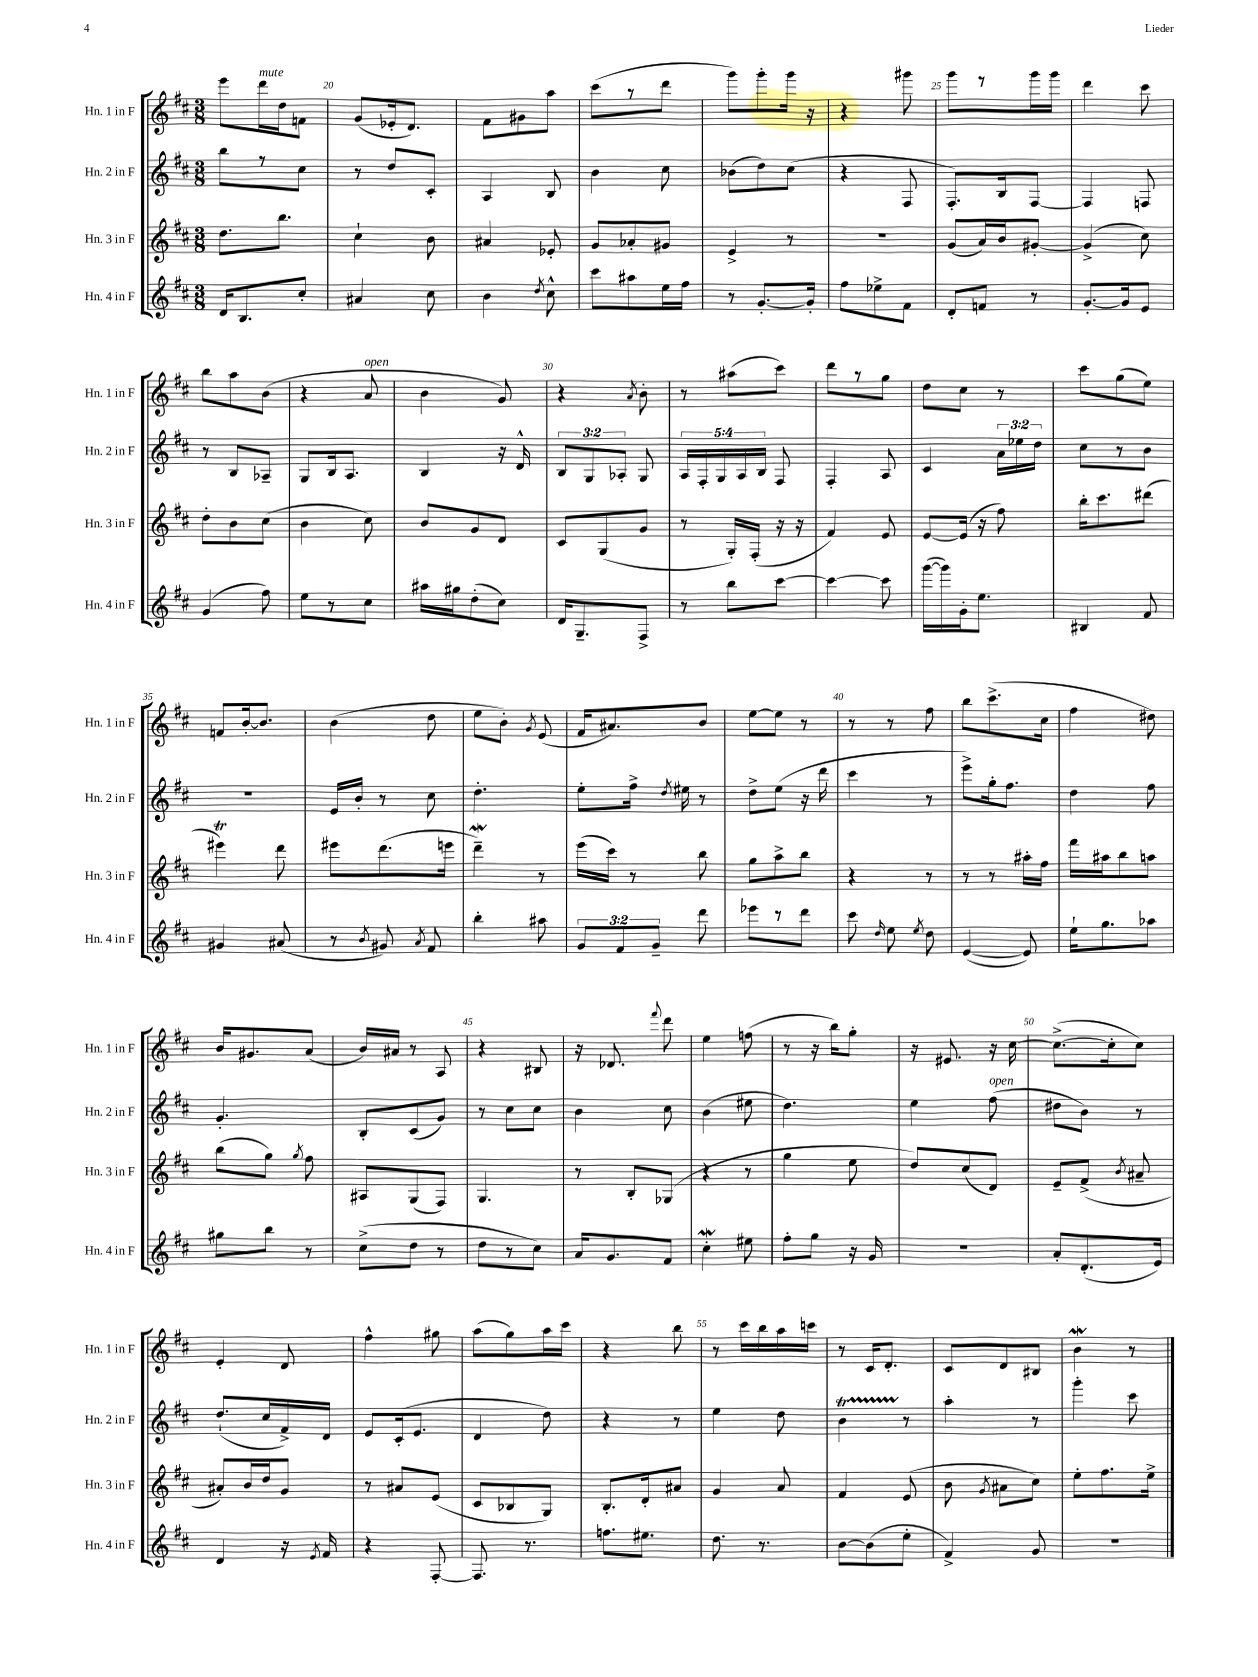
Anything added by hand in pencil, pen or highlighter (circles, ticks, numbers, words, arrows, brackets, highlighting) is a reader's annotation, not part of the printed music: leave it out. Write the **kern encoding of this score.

**kern	**kern	**kern	**kern
*part4	*part3	*part2	*part1
*staff4	*staff3	*staff2	*staff1
*I"Hn. 4 in F	*I"Hn. 3 in F	*I"Hn. 2 in F	*I"Hn. 1 in F
*I'Hn. 4 in F	*I'Hn. 3 in F	*I'Hn. 2 in F	*I'Hn. 1 in F
*clefG2	*clefG2	*clefG2	*clefG2
*k[f#c#]	*k[f#c#]	*k[f#c#]	*k[f#c#]
*M3/8	*M3/8	*M3/8	*M3/8
=19	=19	=19	=19
16d/KL	8.dd\L	8bb\L	8eee\L
8.B/	.	.	.
!	!	!	!LO:TX:a:i:t=mute
.	.	8r	16ddd\L
.	8.bb\J	.	16dd\J
8cc#'/J	.	8cc#\J	8fn\J
=20	=20	=20	=20
4a#X/	4cc#`\	8r	(8g/L
.	.	8dd/L	16e-X'/k
.	.	.	8.d/J)
8cc#\	8b\	8c#'/J	.
=21	=21	=21	=21
4b\	4a#X/	4A/	8f#\L
.	.	.	8g#X\
8qdd/	.	.	.
8cc#^^\	8e-X'/	8B/	8aa\J
=22	=22	=22	=22
8ccc#\L	8g/L	4b\	(8ccc#\L
8aa#X\	8a-X'/	.	8r
16ee\L	8g#X/J	8cc#\	8ddd\J
16ff#\JJ	.	.	.
=23	=23	=23	=23
8r	4e^/	(8b-X\L	8ggg\L)
[8.g'/L	.	8dd\)	8ggg'\
.	8r	(8cc#\J	16ggg\Jk
16g'/Jk]	.	.	16r
=24	=24	=24	=24
8ff#\L	4.r	4r	4r
8ee-X^\	.	.	.
8f#\J	.	8F#/	8ggg#X\
=25	=25	=25	=25
8d'/L	(8g/L	8.F#'/L)	8ggg\L
8fn/J	16a/L)	.	8r
.	16b/J	16B/k	.
8r	[8g#X'/J	[8F#/J	16ggg\L
.	.	.	16ggg\JJ
=26	=26	=26	=26
[8.g'/L	(4g#^/]	4F#/]	4ddd\
16g/k]	.	.	.
8e/J	8cc#\)	8Fn/	8ccc#\
!!LO:LB:g=z
=27	=27	=27	=27
(4g/	8dd'\L	8r	8bb\L
.	8b\	8B/L	8aa\
8ff#\)	(8cc#\J	8A-X~/J	(8b\J
=28	=28	=28	=28
8ee\L	4b\	8G/L	4r
8r	.	16B/k	.
.	.	8.A/J	.
!	!	!	!LO:TX:a:i:t=open
8cc#\J	8cc#\)	.	8a/
=29	=29	=29	=29
16aa#X\LL	8b/L	4B/	4b\
16gg#X\J	.	.	.
(8dd'\	8g/	.	.
8cc#\J)	8d/J	16r	8g/)
.	.	16d^^/	.
=30	=30	=30	=30
16d/KL	8c#/L	12B/L	4r
8.G~/	.	.	.
.	.	12G/	.
.	(8G/	.	.
.	.	12A-X'/J	.
.	.	.	8qa/
8F#^/J	8g/J	8G/	8b'\
=31	=31	=31	=31
8r	8r	20A/LL	8r
.	.	20F#'/	.
.	.	20G/	.
8bb\L	16G'/LL)	.	(8aa#X\L
.	.	20A/	.
.	(16F#'/JJ	.	.
.	.	20B/JJ	.
[8ccc#\J	16r	8F#/	8ccc#\J)
.	16r	.	.
=32	=32	=32	=32
4ccc#\_	4f#/)	4F#'/	8ddd\L
.	.	.	8r
8ccc#\]	8e/	8A/	8gg\J
=33	=33	=33	=33
([16ggg\LL	[8e/L	4c#/	8dd\L
16ggg\])	.	.	.
16g'\J	(16e/Jk]	.	8cc#\J
8.ee\J	16r	.	.
.	8ff#\)	24a\LL	8r
.	.	24ee-X\	.
.	.	24dd\JJ	.
=34	=34	=34	=34
4B#X/	16bb'\KL	8cc#\L	8ccc#\L
.	8.ccc#\	.	.
.	.	8r	(8gg\
8f#/	(8ddd#X\J	8b\J	8ee\J)
!!LO:LB:g=z
=35	=35	=35	=35
4g#X/	4eee#Xt\)	4.r	8fn/L
.	.	.	[16b'/k
.	.	.	8.b/J]
(8a#X/	8ddd\	.	.
=36	=36	=36	=36
8r	8eee#X\L	16e/LL	(4b\
.	.	16b'/JJ	.
8qb/	.	.	.
8g#X/)	(8.ddd\	8r	.
8qa/	.	.	.
8f#/	.	8cc#\	8dd\
.	16eeen\Jk	.	.
=37	=37	=37	=37
4bb'\	4dddw~\)	4.dd'\	8ee\L
.	.	.	8b'\J)
.	.	.	8qg/
8aa#X\	8r	.	(8e/
=38	=38	=38	=38
12g/L	(16eee\LL	8ee'\L	16f#/KL
.	16ccc#\JJ)	.	8.a#X/)
12f#/	.	.	.
.	8r	16ff#^\Jk	.
12g~/J	.	.	.
.	.	8qdd/	.
.	.	16ee#X\	.
8ddd\	8bb\	8r	8b/J
=39	=39	=39	=39
8eee-X\L	8gg\L	8dd^\L	[8ee\L
8r	8aa^\	(8ee\J	8ee\J]
8ddd\J	8bb\J	16r	8r
.	.	16ddd\	.
=40	=40	=40	=40
8ccc#\	4r	4ccc#\	8r
16qqdd/	.	.	.
8ee\	.	.	8r
8qee/	.	.	.
8dd\	8r	8r	8ff#\
=41	=41	=41	=41
([4e/	8r	8eee^\L)	8bb\L
.	8r	16gg'\k	(8.ccc#^\
.	.	8.ff#\J	.
8e/])	16aa#X'\LL	.	.
.	16ff#\JJ	.	16cc#\Jk
=42	=42	=42	=42
16ee`\KL	16fff#\LL	4dd\	4ff#\
8.gg\	16aa#X\J	.	.
.	8bb\	.	.
8aa-X\J	8aan\J	8ff#\	8dd#X\)
!!LO:LB:g=z
=43	=43	=43	=43
8gg#X\L	(8bb\L	4.g'/	16b/KL
.	.	.	8.g#X/
8bb\J	8gg\J)	.	.
.	8qgg/	.	.
8r	8ff#\	.	(8a/J
=44	=44	=44	=44
(8cc#^\L	8A#X/L	8B'/L	16b/LL)
.	.	.	16a#X/JJ
8dd\J	(8G/	(8c#/	8r
8r	8F#/J)	8g/J)	8A/
=45	=45	=45	=45
8dd\L	4.G/	8r	4r
8r	.	8cc#\L	.
8cc#\J)	.	8cc#\J	8B#X/
=46	=46	=46	=46
16a/KL	8r	4b\	16r
8.g/	.	.	8.d-X/
.	8B'/L	.	.
.	.	.	8qqfff#/
8f#/J	(8G-X/J	8cc#\	8ddd\
=47	=47	=47	=47
4cc#W'\	4r	(4b\	4ee\
8ee#X\	8r	8ee#X\	(8ffn\
=48	=48	=48	=48
8ff#'\L	4gg\	4.dd\)	8r
8gg\J	.	.	16r
.	.	.	16bb\KL)
16r	8ee\	.	8gg'\J
16g/	.	.	.
=49	=49	=49	=49
4.r	8dd/L)	4ee\	16r
.	.	.	8.e#X/
.	(8cc#/	.	.
!	!	!LO:TX:a:i:t=open	!
.	8d/J)	(8ff#\	16r
.	.	.	[16cc#\
=50	=50	=50	=50
8a'/L	8e~/L	8dd#X\L	(8.cc#^\L_
(8.d'/	(8f#^/J	8b\J)	.
.	.	.	16cc#'\k]
.	8qb/	.	.
.	8a#X~/	8r	8cc#\J)
16e/Jk)	.	.	.
!!LO:LB:g=z
=51	=51	=51	=51
4d/	8a#X'/L)	(8.dd`/L	4e'/
.	16b/L	.	.
.	16dd/J	16cc#/L	.
16r	8g/J	16f#^/)	8d/
8qe/	.	.	.
16f#/	.	16d/JJ	.
=52	=52	=52	=52
4r	8r	8e/L	4ff#^^\
.	8a#X/L	(16c#'/k	.
.	.	8.e/J	.
[8F#'/	(8e/J	.	8gg#X\
=53	=53	=53	=53
8.F#/]	8c#/L	4d/	(8aa\L
.	8B-X/	.	8gg\)
8.r	.	.	.
.	8G/J)	8dd\)	16aa\L
.	.	.	16ccc#\JJ
=54	=54	=54	=54
8.ffn\L	8.B'/L	4r	4r
8.ee#X\J	16d'/k	.	.
.	8a#X/J	8r	8bb\
=55	=55	=55	=55
8.dd\	4g/	4ee\	8r
.	.	.	16ccc#\LL
8.r	.	.	16bb\
.	8a/	8dd\	16aa\
.	.	.	16cccn\JJ
=56	=56	=56	=56
[8b\L	4f#/	4bT\	8r
(8b\]	.	.	16c#/KL
.	.	.	8.d'/J
8ee'\J	(8e/	8r	.
=57	=57	=57	=57
4f#^/)	8b\	4aa'\	8c#/L
.	8qg/	.	.
.	8a#X\L	.	8d/
8g/	8cc#\J)	8r	8B#X/J
=58	=58	=58	=58
4.r	8ee'\L	4ggg'\	4bW\
.	8.ff#\	.	.
.	.	8ccc#\	8r
.	16ee^\Jk	.	.
==	==	==	==
*-	*-	*-	*-
